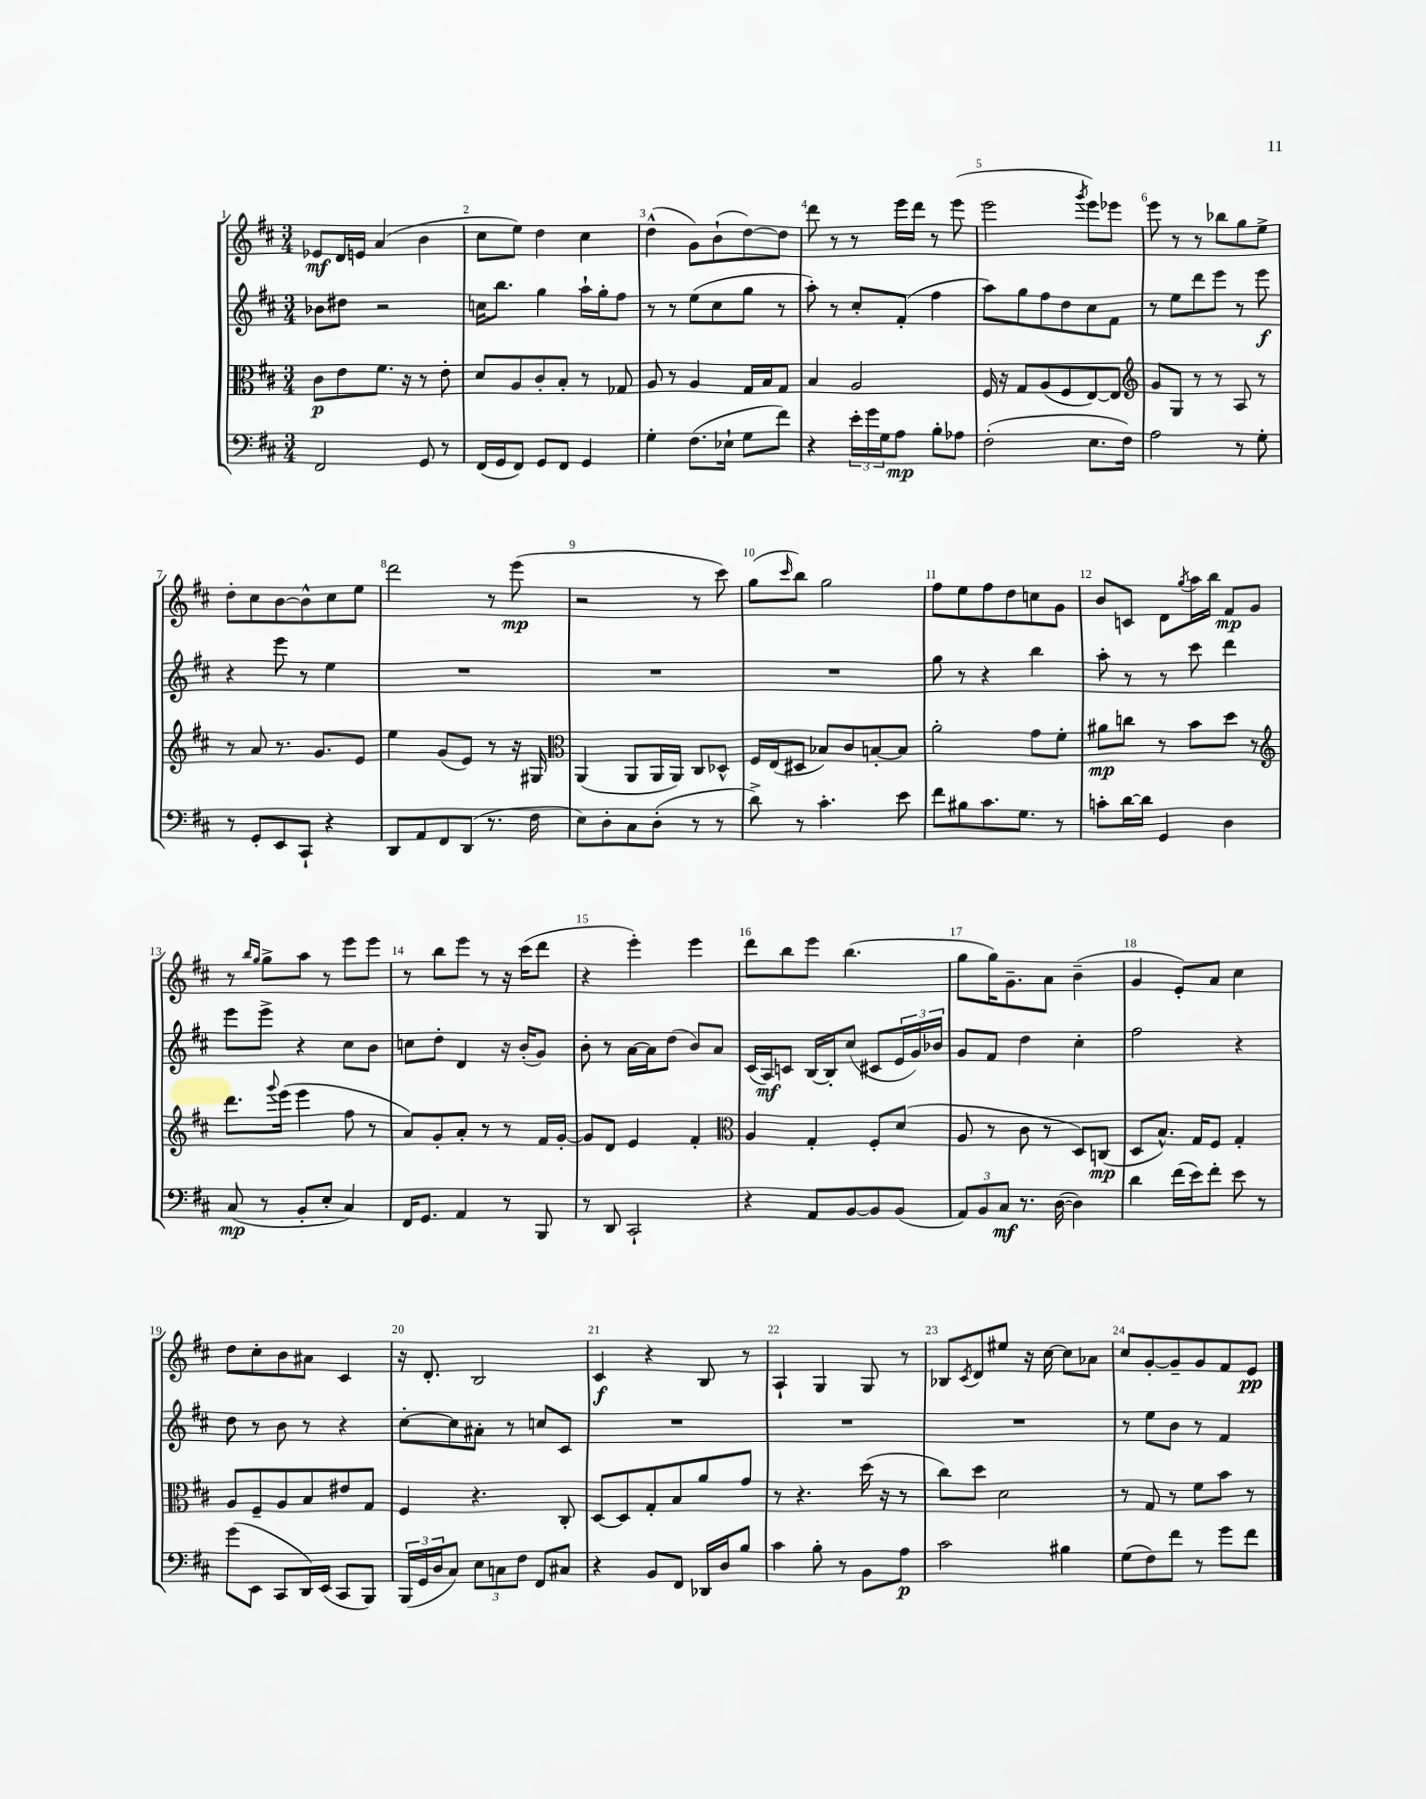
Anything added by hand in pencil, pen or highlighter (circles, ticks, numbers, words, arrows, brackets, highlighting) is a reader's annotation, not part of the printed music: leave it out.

**kern	**kern	**kern	**kern
*staff4	*staff3	*staff2	*staff1
*clefF4	*clefC3	*clefG2	*clefG2
*k[f#c#]	*k[f#c#]	*k[f#c#]	*k[f#c#]
*M3/4	*M3/4	*M3/4	*M3/4
2FF#	8c#	8b-	8e-
.	8e	8dd#	16d
.	.	.	16e
.	8.f#	2r	(4a
.	16r	.	.
8GG	8r	.	4b
8r	8e'	.	.
=	=	=	=
(16FF#	8d	16cc	8cc#
16GG	.	8.bb	.
8FF#)	8A	.	8ee)
8GG	8c#'	4gg	4dd
8FF#	8B'	.	.
4GG	8r	16aa`	4cc#
.	.	16gg'	.
.	8G-	8ff#	.
=	=	=	=
4G'	8A	8r	(4dd^^
.	8r	8r	.
(8.F#	4A	(8ee	8g)
.	.	8cc#	(8b`
16E-`	.	.	.
8G	16G	8gg	[8dd)
.	16B	.	.
8f#)	8G	8r	8dd]
=	=	=	=
4r	4B	8aa')	8ddd
.	.	8r	8r
24e'	2A	8cc#'	8r
24g	.	.	.
24G	.	.	.
8A	.	(8f#'	16eee
.	.	.	16ddd
8B'	.	4ff#	8r
8A-	.	.	(8eee
=	=	=	=
(2F#'	16F#	8aa)	2eee
.	16r	.	.
.	8G	8gg	.
.	(8A	8ff#	.
.	8F#	8dd	.
.	.	.	8qggg
8.E	[8E)	8cc#	8eee)
.	8E]	8f#	8eee-
16F#)	.	.	.
=	=	=	=
*	*clefG2	*	*
2A	8g	8r	8eee
.	8G	8ee	8r
.	8r	8ddd	8r
.	8r	8eee	8bb-
8r	8A	8r	8gg
8G'	8r	8eee	8ee^
=	=	=	=
8r	8r	4r	8dd'
8GG'	8a	.	8cc#
8EE	8.r	8eee	[8b
8CC#`	.	8r	8b^^]
.	8.g	.	.
4r	.	4ee	8cc#
.	8e	.	8ee
=	=	=	=
8DD	4ee	2.r	2ddd
8AA	.	.	.
8FF#	(8g	.	.
(8DD	8e)	.	.
8.r	8r	.	8r
.	16r	.	(8eee
16F#	16G#	.	.
=	=	=	=
*	*clefC3	*	*
8E)	(4AA	2.r	2r
8D'	.	.	.
8C#	8AA	.	.
(8D'	16AA	.	.
.	16AA)	.	.
8r	8C#	.	8r
8r	8D-^^	.	8ccc#)
=	=	=	=
8d^)	16F#	2.r	(8gg
.	(16E	.	.
.	.	.	16qqccc#
8r	8D#	.	8bb)
4.c#'	8B-)	.	2gg
.	8c#	.	.
.	[8B'	.	.
8e	8B]	.	.
=	=	=	=
8f#	2a'	8gg	8ff#
8B#	.	8r	8ee
8.c#	.	4r	8ff#
.	.	.	8dd
8.G	.	.	.
.	8g	4bb	8cc
8r	8f#'	.	8g
=	=	=	=
8c'	8a#	8aa'	8b
[16d	8cc	8r	8c
16d]	.	.	.
4GG	8r	8r	8d
.	.	.	8qgg
.	8b	8ccc#	16aa
.	.	.	16bb
4D	8dd	4ddd	8f#
.	8r	.	8g
=	=	=	=
*	*clefG2	*	*
(8C#	8.ddd	8eee	8r
.	.	.	16qqbb
.	.	.	16qqgg
8r	.	8eee^	8gg^
.	8qqggg	.	.
.	(16eee	.	.
8BB'	4eee	4r	8aa
8E'	.	.	8r
4C#)	8ff#	8cc#	8eee
.	8r	8b	8eee
=	=	=	=
16FF#	8a)	8cc	8r
8.GG	.	.	.
.	8g'	8dd'	8bb
4AA	8a'	4d	8eee
.	8r	.	8r
8r	8r	16r	16r
.	.	(16b'	(16ccc#
8BBB	16f#	8g)	8ddd
.	[16g'	.	.
=	=	=	=
8r	8g]	8b'	4r
8DD	8d	8r	.
2CC#`	4e	[16a	4eee')
.	.	16a]	.
.	.	(8dd	.
.	4f#'	8b)	4eee
.	.	8a	.
=	=	=	=
*	*clefC3	*	*
4r	4A	(16c#	8ddd
.	.	16A)	.
.	.	8c	8bb
8AA	4G'	[16B	8eee
.	.	16B']	.
[8BB	.	(8cc#	(4.bb
8BB]	8F#'	8c#	.
(8BB	(8d	24e	.
.	.	24g)	.
.	.	24b-	.
=	=	=	=
12AA)	8A	8g	8gg
12BB	.	.	.
.	8r	8f#	16gg)
12C#	.	.	.
.	.	.	8.g~
8.r	8c#	4dd	.
.	8r	.	8a
([16D	.	.	.
4D])	8D)	4cc#'	(4b~
.	(8C	.	.
=	=	=	=
4d	8D	2ff#	4g
.	8.B^^)	.	.
(16f#	.	.	8e')
16e)	16G	.	.
8f#'	8F#	.	8a
8e	4G'	4r	4cc#
8r	.	.	.
=	=	=	=
(8g	8A	8dd	8dd
8EE	8F#~	8r	8cc#'
8CC#	8A	8b	8b
16DD)	8B	8r	8a#
(16EE	.	.	.
8CC#	8e#	4r	4c#
8BBB)	8G	.	.
=	=	=	=
(24BBB	4F#	[8cc#'	16r
24GG	.	.	.
.	.	.	8.d'
24D	.	.	.
8C#)	.	8cc#]	.
12E	4.r	8a#'	2B
12C	.	.	.
.	.	8r	.
12F#	.	.	.
8FF#	.	8cc	.
8C#	8C#'	8c#	.
=	=	=	=
4r	[8D	2.r	4c#
.	8D]	.	.
8BB	8G'	.	4r
8FF#	8B	.	.
16DD-	8a	.	8B
16D	.	.	.
8B	8g	.	8r
=	=	=	=
4c#	8r	2.r	4A`
.	4.r	.	.
8B'	.	.	4G
8r	.	.	.
8BB	(16dd	.	8G
.	16r	.	.
8A	8r	.	8r
=	=	=	=
2c#	8cc#)	2.r	8B-
.	.	.	8qc#
.	8dd	.	8d
.	2d	.	8ee#
.	.	.	16r
.	.	.	[16cc#
4B#	.	.	8cc#]
.	.	.	8a-
=	=	=	=
(8G	8r	8r	8cc#
8F#)	8G	8ee	[8g'
8f#	8r	8b	8g~]
8r	8f#	8r	8g
8g	8b	4f#	8f#
8f#	8r	.	8e
==	==	==	==
*-	*-	*-	*-
